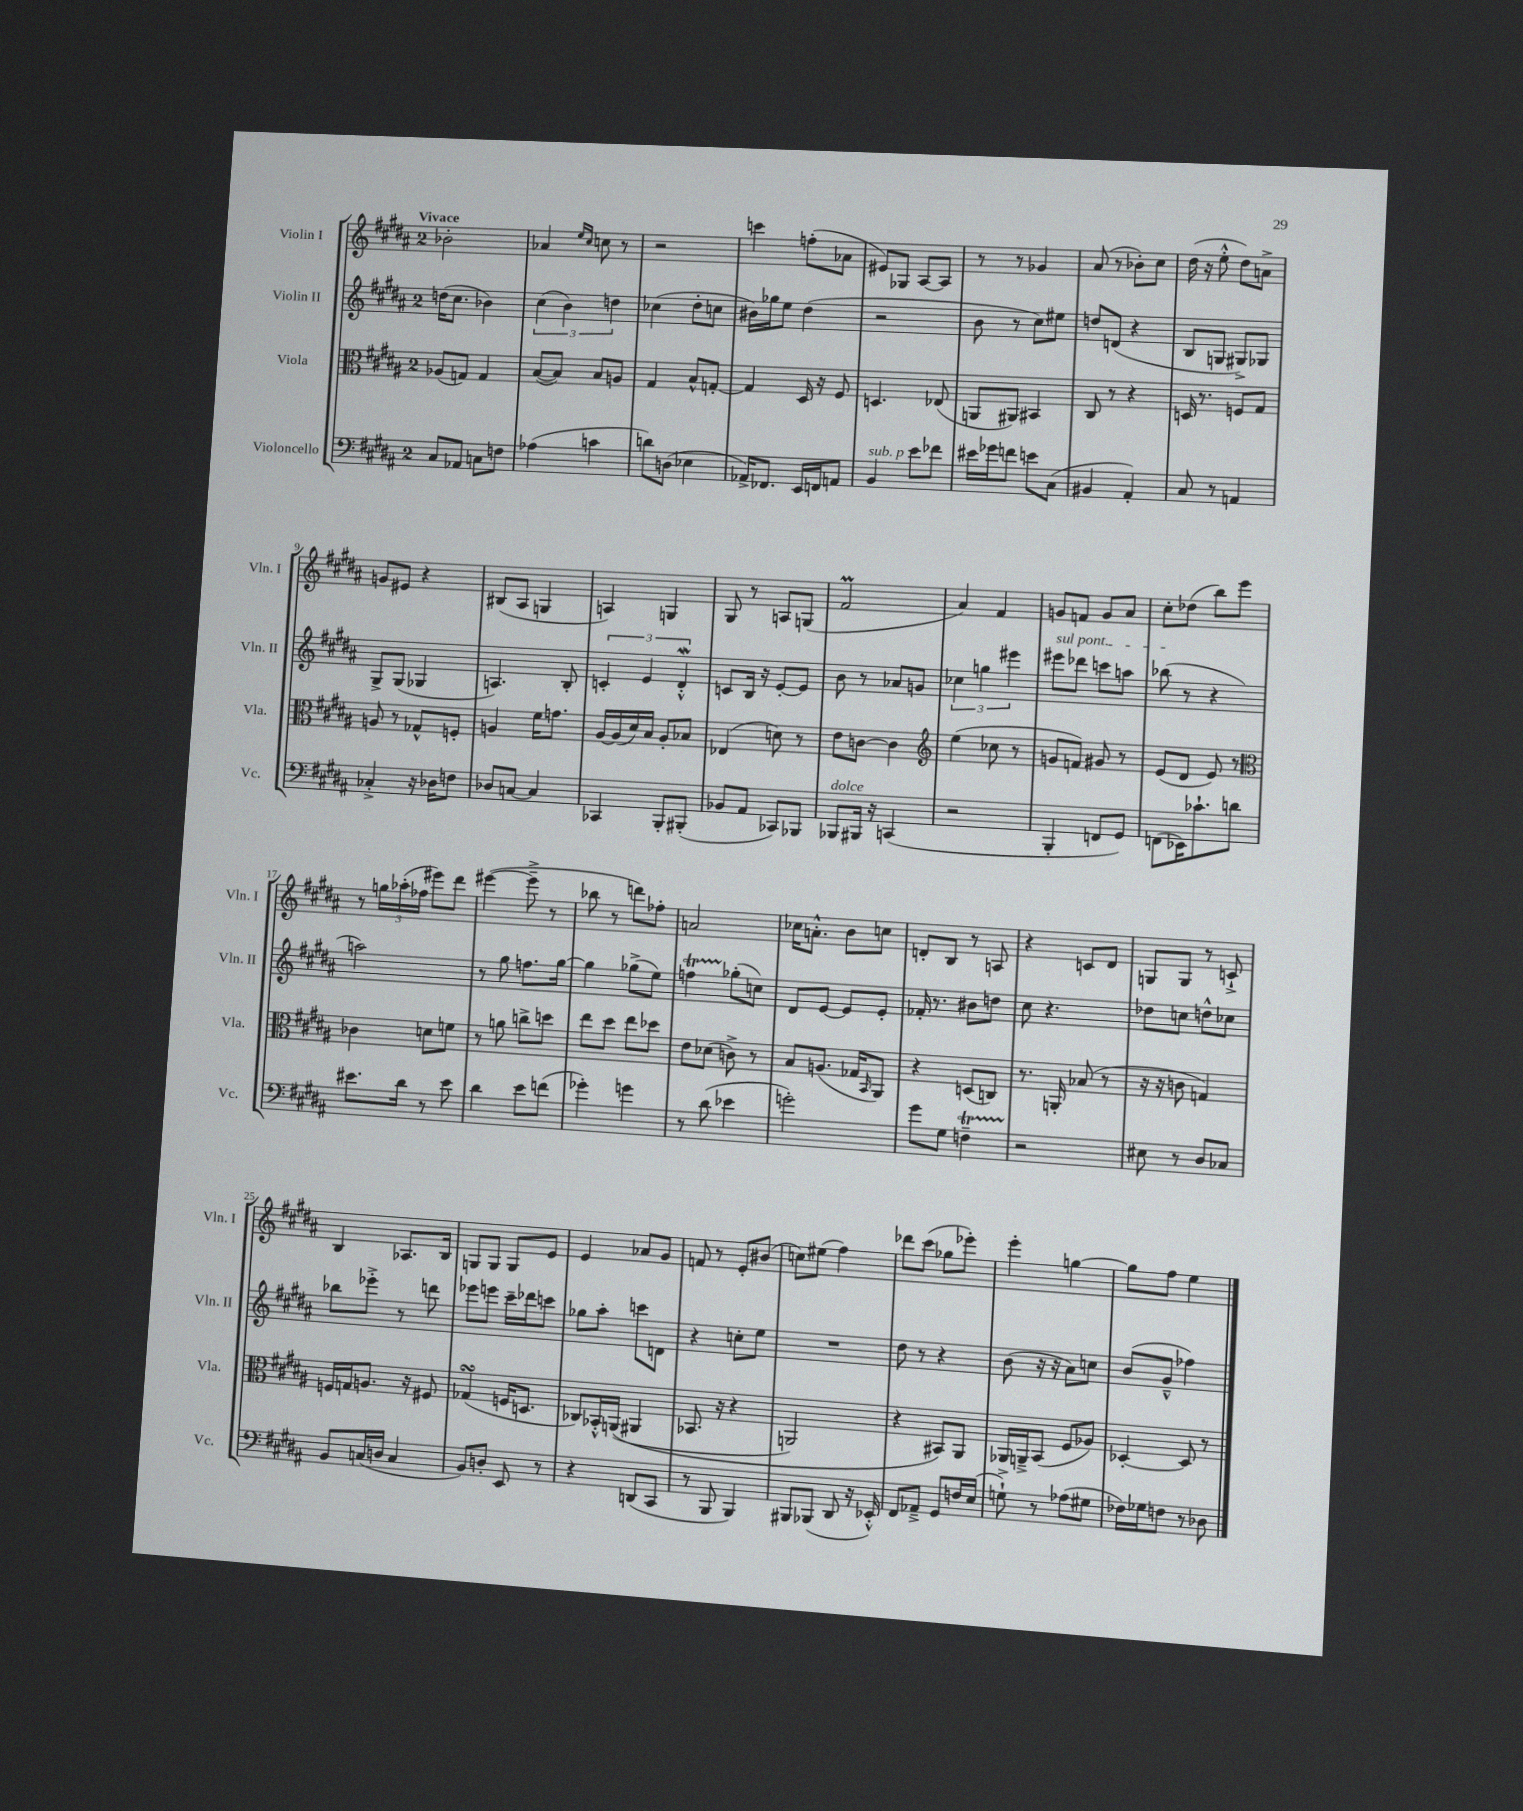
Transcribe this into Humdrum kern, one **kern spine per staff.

**kern	**kern	**kern	**kern
*staff4	*staff3	*staff2	*staff1
*clefF4	*clefC3	*clefG2	*clefG2
*k[f#c#g#d#a#]	*k[f#c#g#d#a#]	*k[f#c#g#d#a#]	*k[f#c#g#d#a#]
*M2/4	*M2/4	*M2/4	*M2/4
8C#	(8A-	(16dd	2b-'
.	.	8.cc#	.
8AA-	8G)	.	.
8C	4G	4b-)	.
8F	.	.	.
=	=	=	=
(4A-	([8B	(6cc#	4a-
.	8B])	.	.
.	.	6b)	.
.	.	.	16qqee
.	.	.	16qqcc#
4c	8B	.	8cc
.	.	6dd	.
.	8A	.	8r
=	=	=	=
8d)	4G#	(4cc-	2r
(8D	.	.	.
4E-	8B^^	8dd#'	.
.	[8G'	8cc	.
=	=	=	=
16AA-^)	4G]	16b#)	4ccc
8.FF-	.	16gg-	.
.	.	8ee	.
16EE	16D#	(4dd#	(8ff'
16FF	16r	.	.
8AA	8F#	.	8a-
=	=	=	=
4BB	4.D	2r	8e#)
.	.	.	8G-
8e	.	.	[8A#
8f-	(8E-	.	8A#]
=	=	=	=
16e#	8AA	8b	8r
16g-	.	.	.
8f	8AA#)	8r	8r
8e	4BB#	8cc#)	4g-
(8C#	.	8ee#	.
=	=	=	=
4BB#	8C#	8dd	(8a#
.	8r	(8d	8r
4AA#')	4r	4r	8b-')
.	.	.	8cc#
=	=	=	=
8C#	16D	8B	(16dd#
.	8.r	.	16r
8r	.	8G	8ee'^^
4AA	8F	8G#^)	8dd#)
.	8G#	8G-	8a^
=	=	=	=
4C-'^	8A	8G#^	8g
.	8r	(8G#	8e#
16r	8G-^^	4G-	4r
16D-	.	.	.
8F	8F'	.	.
=	=	=	=
8D-	4A	4.A)	(8B#
[8C	.	.	8A#
4C]	16f#	.	4G
.	8.g	.	.
.	.	8B'	.
=	=	=	=
4CC-	[16A#	6c'	4A)
.	(16A#]	.	.
.	16d#)	.	.
.	.	6e	.
.	16B	.	.
8BBB'	8A#'	.	4G
.	.	6d#'^^	.
(8BBB#'	8B-	.	.
=	=	=	=
8BB-	(4E-	8c	8G#
8AA#	.	16B	8r
.	.	16r	.
8CC-)	8d)	[8e'	8A
8BBB-	8r	8e]	(8G
=	=	=	=
8BBB-	8e	8b	2f#
16BBB#	[8c	8r	.
16r	.	.	.
(4CC	4c]	8a-	.
.	.	8g	.
=	=	=	=
*	*clefG2	*	*
2r	(4ee	6cc-	4a#)
.	.	6gg	.
.	8cc-	.	4f#
.	.	6eee#	.
.	8r	.	.
=	=	=	=
4BBB'	8g	8eee#	8g
.	8f)	8ddd-	8f
8FF	8g#	8ccc	8g
8GG#)	8r	8aa	8a#
=	=	=	=
(8FF	(8e	(8bb-	8cc#'
16EE-)	8d#	8r	(8dd-
8.c-`	.	.	.
.	8e)	4r	8bb)
8d	8r	.	8eee
=	=	=	=
*	*clefC3	*	*
8.e#	4c-	2aa)	8r
.	.	.	24gg
.	.	.	(24aa-'
16d#	.	.	.
.	.	.	24ff-
8r	8d	.	8eee#)
8e#	8f	.	8ddd#
=	=	=	=
4d#	8r	8r	([4eee#
.	8a	8gg#	.
8e	8cc^	8.ff	8eee#~^]
(8f	8dd	.	8r
.	.	[16gg#	.
=	=	=	=
4g-')	8ee	4gg#]	8bb-
.	8dd#	.	8r
4g	8ee	(8gg-^	8ddd)
.	8dd-	8ee)	8ff-'
=	=	=	=
8r	8e	4ff	2a
(8d#	(8d-	.	.
4e-	8c^)	(8gg-'	.
.	8r	8cc)	.
=	=	=	=
2g')	8B	8d#	16cc-
.	.	.	8.a'^^
.	(8.A	[8e	.
.	.	8e]	8b
.	16G-	.	.
.	16qqBB	.	.
.	8AA#)	8e'	8cc
=	=	=	=
8g#	4r	16f-'	8d'
.	.	8.r	.
8G#	.	.	8B
4F~	(8D	8b#	8r
.	8C)	8dd	8A
=	=	=	=
2r	8.r	8cc#	4r
.	.	4.r	.
.	16AA'	.	.
.	(8B-	.	8c
.	8r	.	8d#
=	=	=	=
8E#	16r	8dd-	8G
.	16r	.	.
8r	8c	8cc	8G
8D#	4G)	8dd^^	8r
8C-	.	8cc-	8c`^
=	=	=	=
8BB	16F	8bb-	4B
.	16G	.	.
(16C	8.A	8eee-'^	.
16D	.	.	.
4C	.	8r	8.A-
.	16r	.	.
.	8F#	8ddd	.
.	.	.	16B
=	=	=	=
8BB)	(4G-	8eee-	8G
8D'	.	8eee	8G
8EE	16F	16ccc#~	8G
.	8.D	16ddd-	.
8r	.	8ccc	8e
=	=	=	=
4r	8C-)	8gg-	4e
.	16BB-'^^	8aa#'	.
.	&((16AA	.	.
(8DD	4AA#	8ccc	8a-
8CC#	.	8d	8g#
=	=	=	=
8r	8.BB-	4r	8f
8BBB	.	.	8r
.	16r	.	.
4BBB)	4r	8cc'	8e'
.	.	8ee	(8b#
=	=	=	=
8BBB#	2AA)	2r	8cc)
(8BBB-	.	.	(8ee#
8DD#	.	.	4ff#)
16r	.	.	.
16EE-'^^)	.	.	.
=	=	=	=
8FF#	4r	8dd#	8ddd-
8AA-~^	.	8r	(8ccc#
8GG#	8BB#&)	4r	8gg-
16F	8AA#	.	8eee-')
(16E	.	.	.
=	=	=	=
8G`^)	16AA-	(8b	4eee'
.	16AA~^	.	.
8r	(8BB	16r	.
.	.	16r	.
(8A-	8F#	8a#)	[4gg
8G#	8A-)	8cc	.
=	=	=	=
16F-)	[4D-'	(8b	8gg]
16G-	.	.	.
8F	.	8g#~^^	8ff#
8r	8D-]	4ff-)	4ee
8D-	8r	.	.
==	==	==	==
*-	*-	*-	*-
